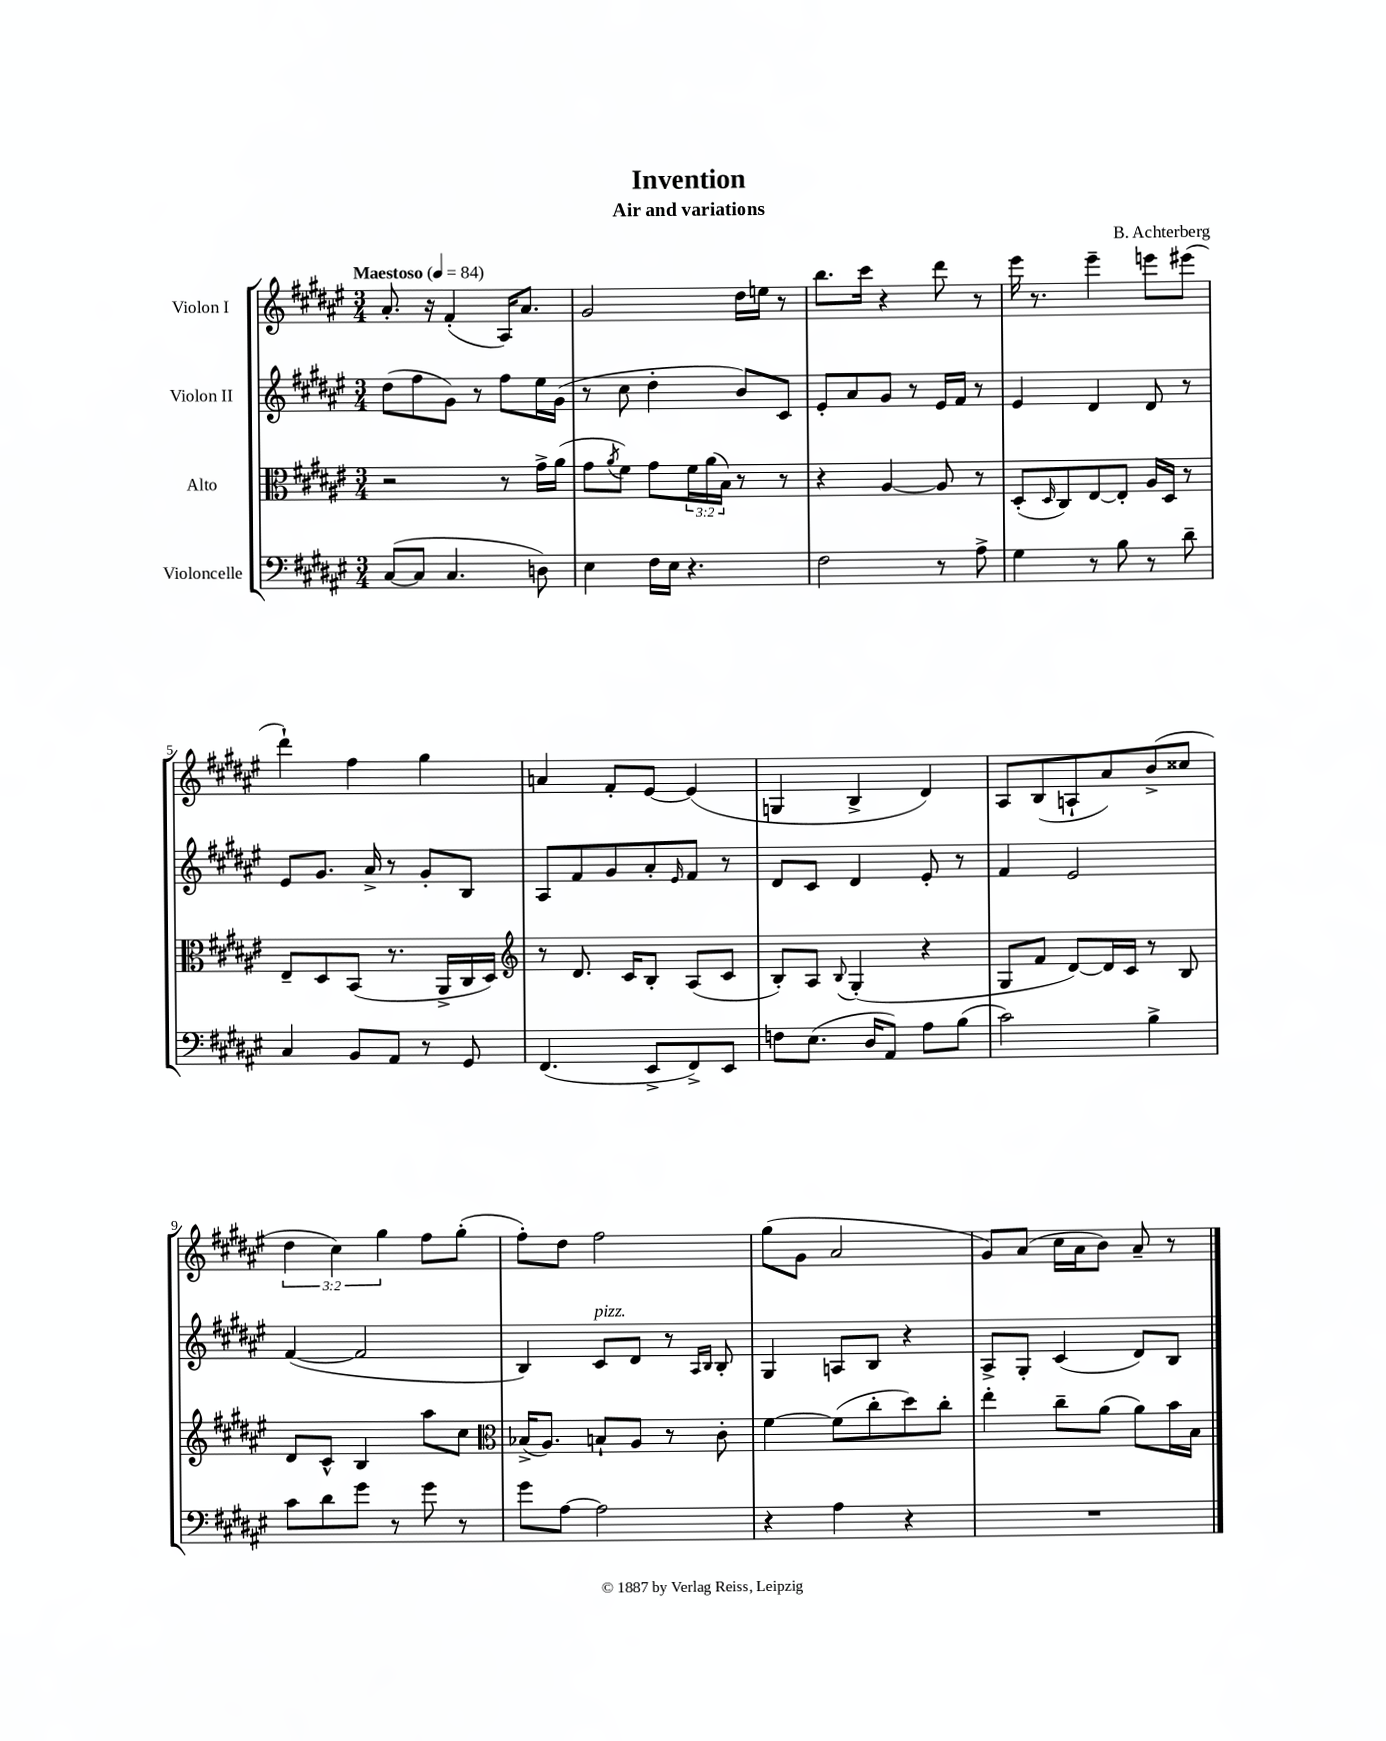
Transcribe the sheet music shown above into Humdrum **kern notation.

**kern	**kern	**kern	**kern
*part4	*part3	*part2	*part1
*staff4	*staff3	*staff2	*staff1
*I"Violoncelle	*I"Alto	*I"Violon II	*I"Violon I
*clefF4	*clefC3	*clefG2	*clefG2
*k[f#c#g#d#a#e#]	*k[f#c#g#d#a#e#]	*k[f#c#g#d#a#e#]	*k[f#c#g#d#a#e#]
*M3/4	*M3/4	*M3/4	*M3/4
*MM84	*MM84	*MM84	*MM84
=1	=1	=1	=1
!	!	!	!LO:TX:a:B:t=Maestoso
([8C#/L	2r	(8dd#\L	8.a#'/
8C#/J]	.	8ff#\	.
.	.	.	16r
4.C#/	.	8g#\J)	(4f#'/
.	.	8r	.
.	8r	8ff#\L	16A#/KL)
.	.	.	8.a#/J
8Dn\)	16g#^\LL	16ee#\L	.
.	(16a#\JJ	(16g#\JJ	.
=2	=2	=2	=2
4E#\	8g#\L	8r	2g#/
.	8qa#/	.	.
.	8f#\J)	8cc#\	.
16F#\LL	8g#\L	4dd#'\	.
16E#\JJ	.	.	.
4.r	24f#\L	.	.
.	(24a#\	.	.
.	24B\JJ)	.	.
.	8r	8b/L)	16dd#\LL
.	.	.	16een\JJ
.	8r	8c#/J	8r
=3	=3	=3	=3
2F#\	4r	8e#'/L	8.bb\L
.	.	8a#/	.
.	.	.	16ccc#\Jk
.	[4A#/	8g#/J	4r
.	.	8r	.
8r	8A#/]	16e#/LL	8ddd#\
.	.	16f#/JJ	.
8A#^\	8r	8r	8r
=4	=4	=4	=4
4G#\	(8D#'/L	4e#/	16eee#\
.	.	.	8.r
.	16qqD#/	.	.
.	8C#/)	.	.
8r	[8E#/	4d#/	4eee#~\
8B\	8E#'/J]	.	.
8r	16A#/LL	8d#/	8eeen\L
.	16D#/JJ	.	.
8d#~\	8r	8r	(8eee#X\J
!!LO:LB:g=z
=5	=5	=5	=5
4C#/	8E#~/L	8e#/L	4ddd#`\)
.	8D#/	8.g#/J	.
8BB/L	(8BB/J	.	4ff#\
.	.	16a#^/	.
8AA#/J	8.r	8r	.
8r	.	8g#'/L	4gg#\
.	16AA#^/LL	.	.
8GG#/	16C#/	8B/J	.
.	16D#/JJ)	.	.
=6	=6	=6	=6
*	*clefG2	*	*
(4.FF#/	8r	8A#/L	4an/
.	8.d#/	8f#/	.
.	.	8g#/	8f#'/L
.	16c#/KL	.	.
8EE#^/L	8B'/J	8a#'/	[8e#/J
.	.	16qqe#/	.
8FF#^/)	(8A#/L	8f#/J	(4e#/]
8EE#/J	8c#/J	8r	.
=7	=7	=7	=7
8Fn\L	8B'/L)	8d#/L	4Gn/
(8.E#\J	8A#/J	8c#/J	.
.	8qqB/	.	.
.	(4G#'/	4d#/	4B^/
16D#/KL	.	.	.
8AA#/J)	.	.	.
8A#\L	4r	8e#'/	4d#/)
(8B\J	.	8r	.
=8	=8	=8	=8
2c#\)	8G#/L	4f#/	8A#/L
.	8f#/J	.	(8B/
.	[8d#/L)	2e#/	8An`/
.	16d#/L]	.	8a#/)
.	16c#/JJ	.	.
4B^\	8r	.	(8b^/
.	8B/	.	8cc##X/J
!!LO:LB:g=z
=9	=9	=9	=9
8c#\L	8d#/L	([4f#/	6dd#\
8d#\	8c#^^/J	.	.
.	.	.	6cc#\)
8g#\J	4B/	2f#/]	.
.	.	.	6gg#\
8r	.	.	.
8g#\	8aa#\L	.	8ff#\L
8r	8cc#\J	.	(8gg#'\J
=10	=10	=10	=10
*	*clefC3	*	*
8g#\L	(16B-X^/KL	4B/)	8ff#'\L)
.	8.A#/J)	.	.
[8A#\J	.	.	8dd#\J
!	!	!LO:TX:a:i:t=pizz.	!
2A#\]	8Bn`/L	8c#/L	2ff#\
.	8A#/J	8d#/J	.
.	8r	8r	.
.	.	16qqA#/LL	.
.	.	16qqB/JJ	.
.	8c#'\	8B'/	.
=11	=11	=11	=11
4r	[4f#\	4G#/	(8gg#\L
.	.	.	8g#\J
4A#\	(8f#\L]	8An/L	2a#/
.	8cc#'\	8B/J	.
4r	8dd#\)	4r	.
.	8cc#'\J	.	.
=12	=12	=12	=12
2.r	4ee#'\	8A#^/L	8g#/L)
.	.	8G#'/J	(8a#/J
.	8cc#~\L	(4c#/	16cc#\LL
.	.	.	16a#\J
.	(8a#\J	.	8b\J)
.	8a#\L)	8d#/L)	8a#~/
.	16b\L	8B/J	8r
.	16B\JJ	.	.
==	==	==	==
*-	*-	*-	*-
